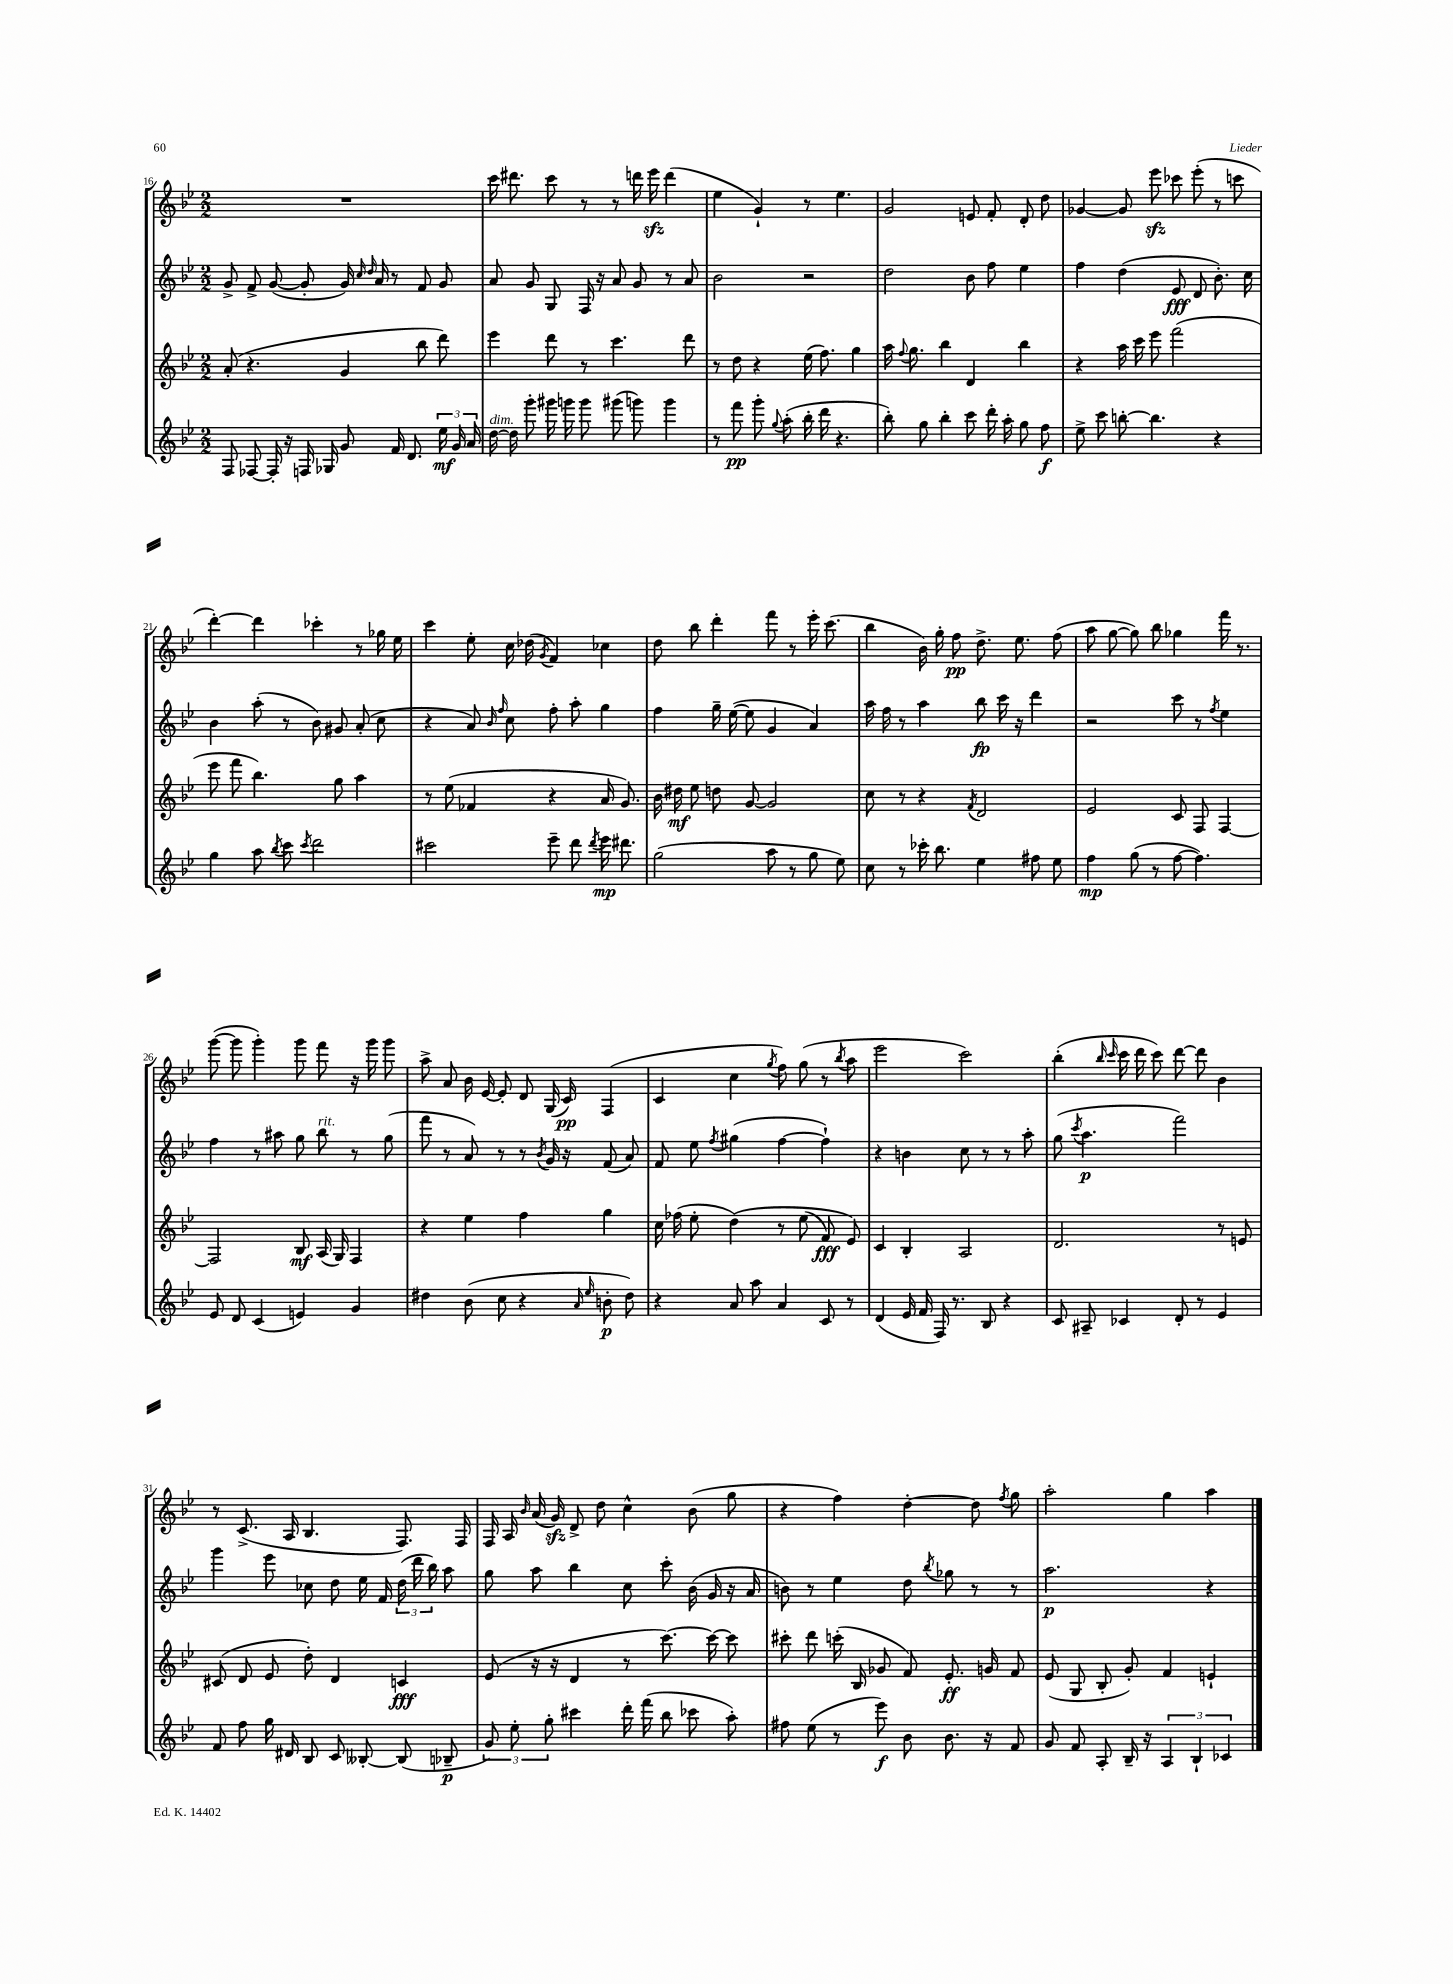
<<
\new StaffGroup <<
\new Staff = "s0" {
    \clef treble \key bes \major \numericTimeSignature \time 2/2
    \autoBeamOff R1 |
    c'''16 dis'''8. c'''8 r8 r8 d'''16 ees'''16\sfz d'''4( |
    ees''4 g'4-!) r8 ees''4. |
    g'2 e'8 f'8-. d'8-. d''8 |
    ges'4~ ges'8 ees'''8\sfz ces'''8 ees'''8-.( r8 c'''8 |
    d'''4~-.) d'''4 ces'''4-. r8 ges''16 ees''16 |
    c'''4 ees''8-. c''16 des''16( \acciaccatura { g'8 } f'4) ces''4 |
    d''8 bes''8 d'''4-. f'''8 r8 ees'''16-. c'''8.( |
    bes''4 bes'16) g''16-. f''8\pp d''8.-> ees''8. f''8( |
    a''8 g''8~ g''8) bes''8 ges''4 f'''16 r8. |
    g'''8~( g'''8 g'''4-.) g'''8 f'''8 r16 g'''16 g'''8 |
    a''8-> a'8 bes'16 ees'16~ ees'8-. d'8 g16( c'16\pp) f4( |
    c'4 c''4 \acciaccatura { g''8 } f''8) g''8( r8 \acciaccatura { bes''8 } a''8 |
    ees'''2 c'''2) |
    bes''4-.( \grace { bes''16 c'''16 } c'''16 d'''16 c'''8) d'''8~ d'''8 bes'4 |
    r8 c'8.->( a16 bes4. f8.) f16 |
    f16 a16 \grace { bes'16 } a'16( g'16\sfz) d'8-> d''8 c''4-^ bes'8( g''8 |
    r4 f''4) d''4~-. d''8 \acciaccatura { f''8 } g''8 |
    a''2-. g''4 a''4 \bar "|." |
}
\new Staff = "s1" {
    \clef treble \key bes \major \numericTimeSignature \time 2/2
    \autoBeamOff g'8-> f'8-> g'8~( g'8-. g'16) \grace { c''16 d''16 } a'16 r8 f'8 g'8 |
    a'8 g'8 g8 f16 r16 a'8 g'8 r8 a'8 |
    bes'2 r2 |
    d''2 bes'8 f''8 ees''4 |
    f''4 d''4( ees'8\fff d'8 bes'8.-.) c''16 |
    bes'4 a''8-.( r8 bes'8) gis'8 a'8-.( c''8 |
    r4 a'8) \grace { bes'16 f''16 } c''8 f''8-. a''8-. g''4 |
    f''4 g''16-- ees''16~( ees''8 g'4 a'4) |
    a''16 f''16 r8 a''4 bes''8\fp c'''16 r16 d'''4 |
    r2 c'''8 r8 \acciaccatura { f''8 } ees''4 |
    f''4 r8 ais''8 g''8 bes''8^\markup { \italic "rit." } r8 g''8( |
    f'''8 r8 a'8) r8 r8 \acciaccatura { bes'8 } g'16 r16 f'8( a'8) |
    f'8 ees''8 \acciaccatura { f''8 } gis''4( f''4~ f''4-!) |
    r4 b'4 c''8 r8 r8 a''8-. |
    g''8( \acciaccatura { c'''8 } a''4.\p f'''2) |
    g'''4 ees'''8 ces''8 d''8 ees''16 f'16 \tuplet 3/2 { d''16( d'''16 bes''16) } a''8 |
    g''8 a''8 bes''4 c''8 c'''8-. bes'16( g'16 r16 a'16 |
    b'8) r8 ees''4 d''8 \acciaccatura { bes''8 } ges''8 r8 r8 |
    a''2.\p r4 \bar "|." |
}
\new Staff = "s2" {
    \clef treble \key bes \major \numericTimeSignature \time 2/2
    \autoBeamOff a'8-.( r4. g'4 bes''8 d'''8) |
    ees'''4 d'''8 r8 c'''4. d'''8 |
    r8 d''8 r4 ees''16( f''8.) g''4 |
    a''16 \appoggiatura { f''8 } g''8. bes''4 d'4 bes''4 |
    r4 a''16 c'''16 ees'''8 f'''2( |
    ees'''8 f'''8 bes''4.) g''8 a''4 |
    r8 ees''8( fes'4 r4 a'16 g'8.) |
    bes'16 dis''16\mf ees''8 d''8 g'8~ g'2 |
    c''8 r8 r4 \acciaccatura { f'8 } d'2 |
    ees'2 c'8 f8 f4~ |
    f2 bes8\mf a16( g16) f4 |
    r4 ees''4 f''4 g''4 |
    c''16 fes''16( ees''8-. d''4)\( r8 ees''8( f'8\fff) ees'8\) |
    c'4 bes4-. a2 |
    d'2. r8 e'8 |
    cis'8( d'8 ees'8 d''8-.) d'4 c'4\fff |
    ees'8( r16 r16 d'4 r8 c'''8.~) c'''16~ c'''8 |
    cis'''8-. d'''8 c'''16-.( bes16 ges'8 f'8) ees'8.-.\ff g'16 f'8 |
    ees'8( g8 bes8-. g'8-.) f'4 e'4-! \bar "|." |
}
\new Staff = "s3" {
    \clef treble \key bes \major \numericTimeSignature \time 2/2
    \autoBeamOff f8 fes8~ fes16-. r16 f16 ges16 g'8 f'16 d'8. \tuplet 3/2 { ees''16\mf g'16 a'16 } |
    d''16~^\markup { \italic "dim." } d''16 g'''8-. gis'''16 g'''16 g'''8 gis'''8( g'''8) g'''4 |
    r8 f'''8\pp g'''8-. \appoggiatura { g''8 } a''8-.( bes''16-. d'''16 r4. |
    bes''8-.) g''8 bes''4-. c'''8 d'''16-. a''16-. g''8 f''8\f |
    ees''8-> c'''8 b''8~-. b''4. r4 |
    g''4 a''8 \acciaccatura { bes''8 } c'''8 \acciaccatura { c'''8 } d'''2 |
    cis'''2 ees'''8-- d'''8 \acciaccatura { d'''8 } ees'''16\mp dis'''8. |
    g''2( a''8 r8 g''8 ees''8) |
    c''8 r8 ces'''16-. bes''8. ees''4 fis''8 ees''8 |
    f''4\mp g''8( r8 f''8~ f''4.) |
    ees'8 d'8 c'4( e'4) g'4 |
    dis''4 bes'8( c''8 r4 \grace { a'16 ees''16 } b'8-.\p dis''8) |
    r4 a'8 a''8 a'4 c'8 r8 |
    d'4( ees'16 f'16 f16) r8. bes8 r4 |
    c'8 ais8-- ces'4 d'8-. r8 ees'4 |
    f'8 f''8 g''16 dis'16 bes8 c'8 beses8~-. beses8( bes8--\p |
    \tuplet 3/2 { g'8) ees''8-. g''8-. } cis'''4 d'''16-. f'''16( bes''8 ces'''8 a''8-.) |
    fis''8 ees''8( r8 ees'''8\f) bes'8 bes'8. r16 f'8 |
    g'8 f'8 a8-. bes16-- r16 \tuplet 3/2 { a4 bes4-! ces'4 } \bar "|." |
}
>>
>>
\layout { \context { \Score currentBarNumber = #16 } }
